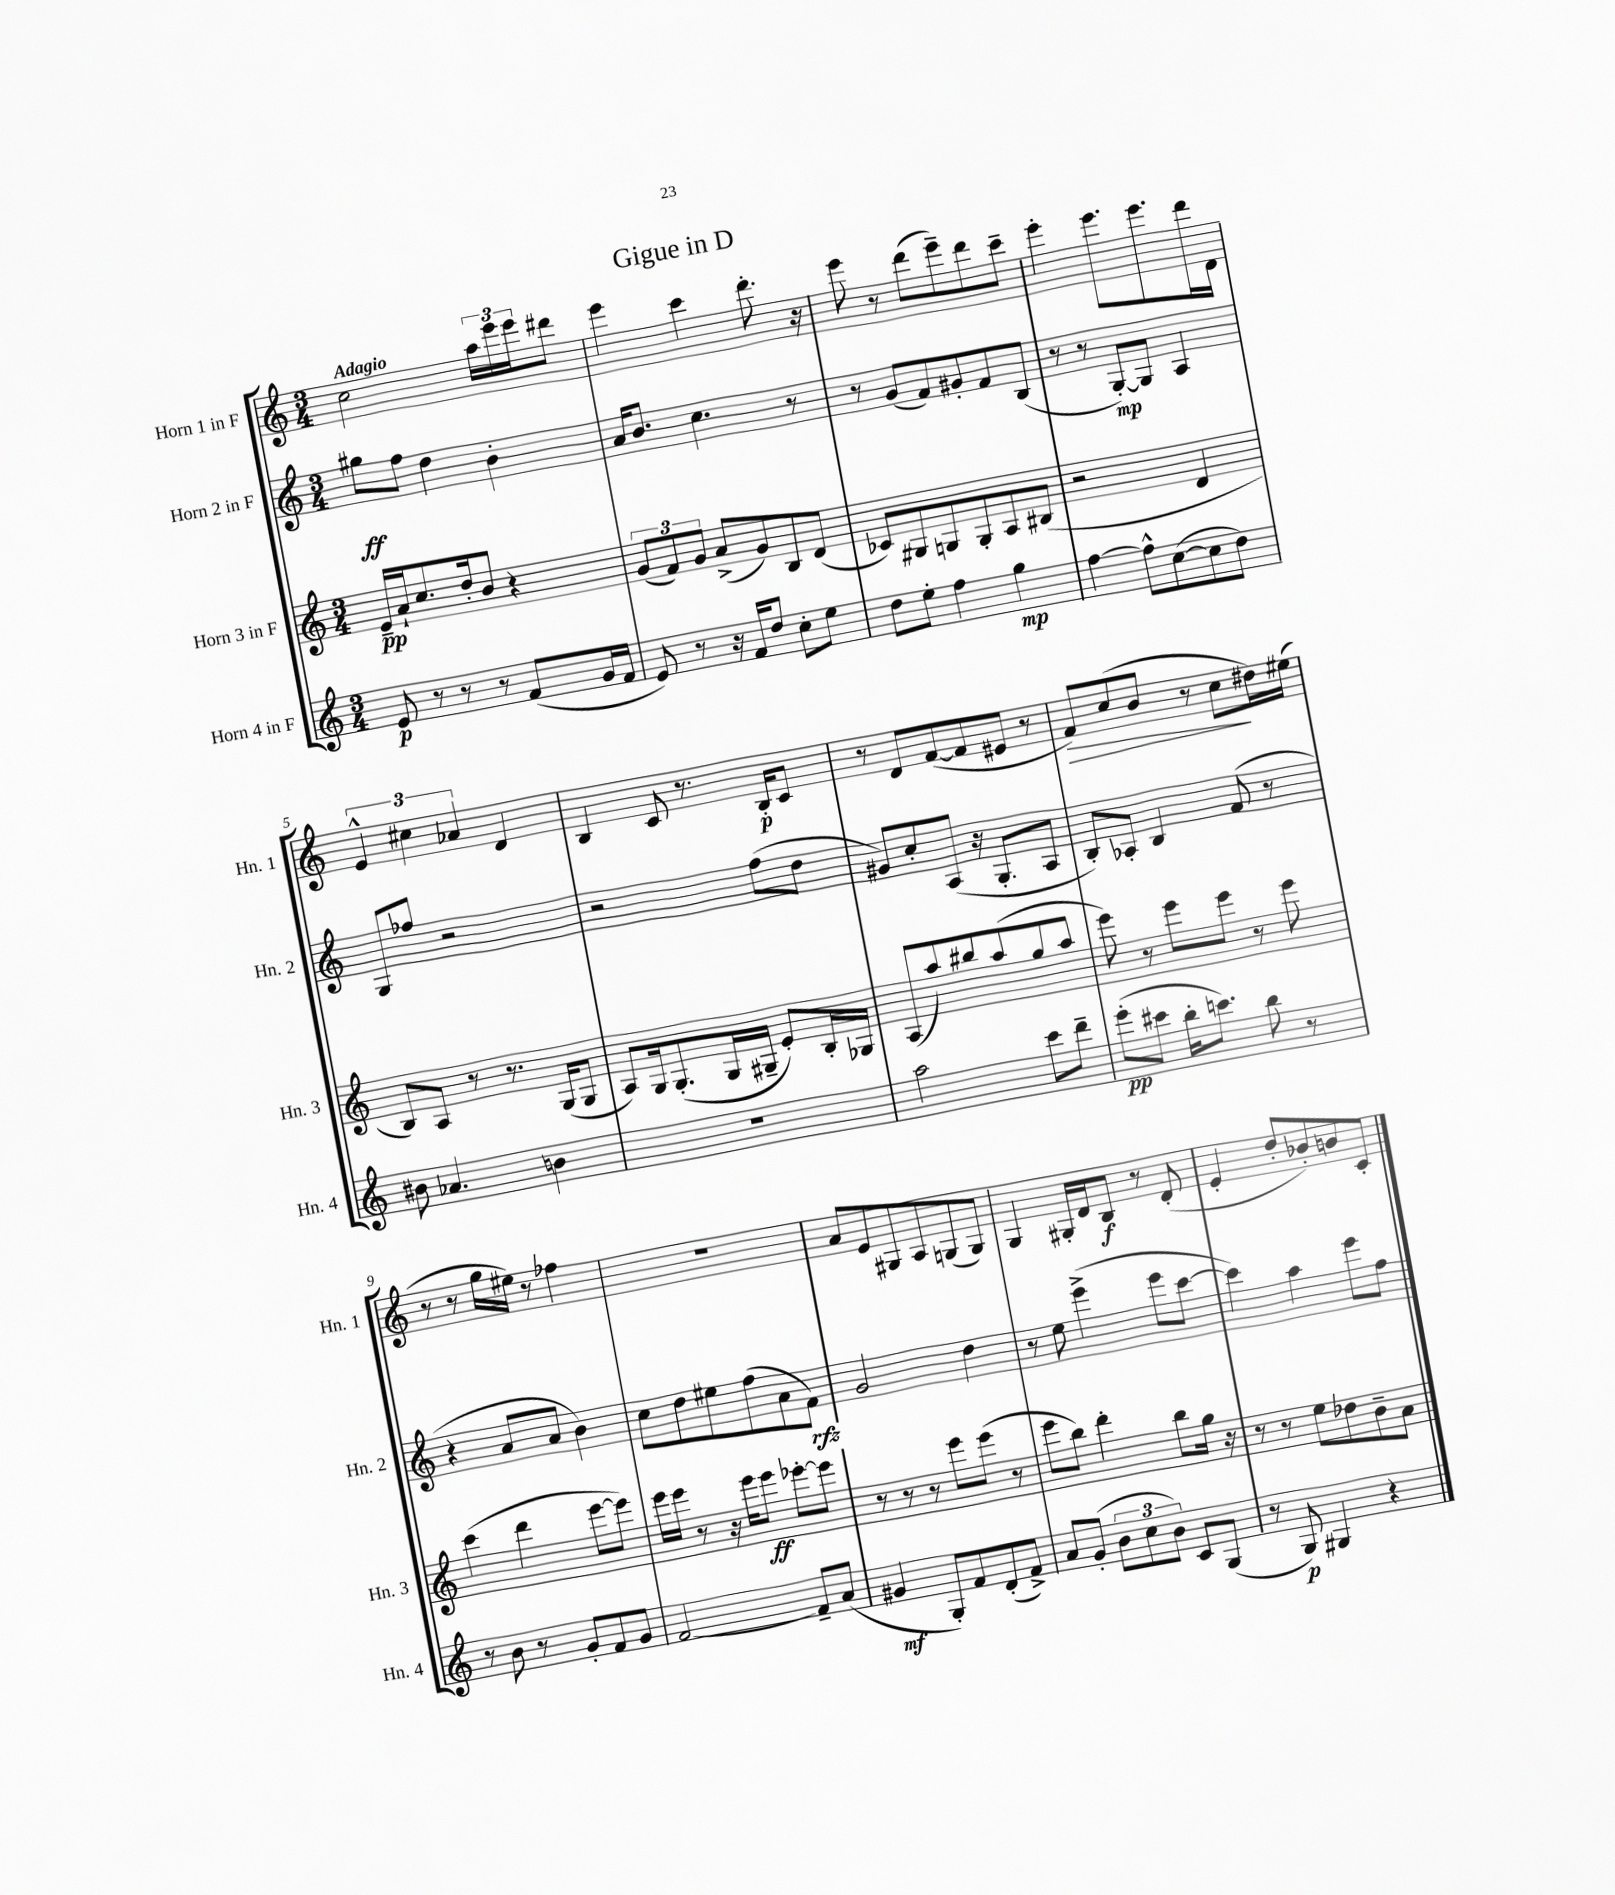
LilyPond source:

\header { title = "Gigue in D" }
<<
\new StaffGroup <<
\new Staff = "s0" \with { instrumentName = "Horn 1 in F" shortInstrumentName = "Hn. 1" } {
    \clef treble \key c \major \numericTimeSignature \time 3/4 \tempo "Adagio"
    c''2 \tuplet 3/2 { a''16 e'''16 e'''16 } dis'''8 |
    e'''4 c'''4 d'''8.-. r16 |
    e'''8 r8 d'''8( e'''8--) d'''8 c'''8-- |
    e'''4-. e'''8. e'''8. d'''16 d'16 |
    \tuplet 3/2 { e'4-^ cis''4 aes'4 } d'4 |
    b4 c'8 r8. b16-.\p c'8 |
    r8 d'8 f'8~( f'8 eis'8 r8 |
    f'8\>) c''8( b'8 r8 c''8\! dis''16) eis''16( |
    r8 r8 g''16 eis''16) r8 fes''4 |
    R2. |
    a'8 e'8 gis8 a8 g8( g8) |
    g4 gis16-. d'16 b8\f r8 d'8-.( |
    e'4-. d''8-. bes'8-.) b'8 c'8-. \bar "|." |
}
\new Staff = "s1" \with { instrumentName = "Horn 2 in F" shortInstrumentName = "Hn. 2" } {
    \clef treble \key c \major \numericTimeSignature \time 3/4
    gis''8\ff f''8 d''4 b'4-. |
    a'16 b'8. c''4. r8 |
    r8 g'8( f'8) gis'8-. f'8 b8( |
    r8 r8 g8~-.\mp) g8 a4 |
    g8 fes''8 r2 |
    r2 f''8( d''8 |
    gis'8) c''8-. a8( r16 g8.-. a8 |
    b8-.) aes8-. b4 f'8( r8 |
    r4 a'8 a'8 b'4) |
    c''8 d''8 eis''8 f''8( a'8 f'8\rfz) |
    g'2 d''4 |
    r8 e''8 e'''4->( e'''8 c'''8~ |
    c'''4) a''4 e'''8 f''8 \bar "|." |
}
\new Staff = "s2" \with { instrumentName = "Horn 3 in F" shortInstrumentName = "Hn. 3" } {
    \clef treble \key c \major \numericTimeSignature \time 3/4
    e'16--\pp a'16-! c''8. d''16-. b'8 r4 |
    \tuplet 3/2 { g'8( f'8) g'8 } a'8->( g'8) b8 d'8( |
    ces'8) gis8 g8 g8-. a8 bis8( |
    r2 d'4 |
    b8) a8 r8 r8. g16( g8 |
    a8) g16 g8.-.( g16 gis16-- e'8-.) b16-. ges16 |
    a8( a''8) bis''8 a''8( g''8 a''8 |
    e'''8) r8 e'''8 e'''8 r8 e'''8 |
    c'''4( d'''4 e'''8~ e'''8) |
    e'''16 e'''16 r8 r16 e'''16 e'''8\ff ees'''8~-. ees'''8 |
    r8 r8 r8 e'''8 e'''8( r8 |
    e'''8 b''8) d'''4-. b''8 g''16 r16 |
    r8 r8 e''8 des''8 b'8-- a'8 \bar "|." |
}
\new Staff = "s3" \with { instrumentName = "Horn 4 in F" shortInstrumentName = "Hn. 4" } {
    \clef treble \key c \major \numericTimeSignature \time 3/4
    e'8\p r8 r8 r8 f'8( g'16 f'16 |
    e'8) r8 r16 f'16 d''8 c''8-. e''8 |
    d''8 e''8-. f''4 g''4\mp |
    f''4~ f''8-^ c''8~( c''8 d''8) |
    bis'8 aes'4. b'4 |
    R2. |
    a''2 c'''8 d'''8-- |
    e'''8-.\pp( cis'''8 b''16-. c'''8.) b''8 r8 |
    r8 b'8 r8 g'8-. f'8 g'8 |
    f'2~ f'8-- a'8( |
    gis'4\mf g8-.) f'8 d'8-.( f'8->) |
    a'8 g'8-.( \tuplet 3/2 { b'8 c''8 b'8) } c'8 g8( |
    r8 g8\p) gis4 r4 \bar "|." |
}
>>
>>
